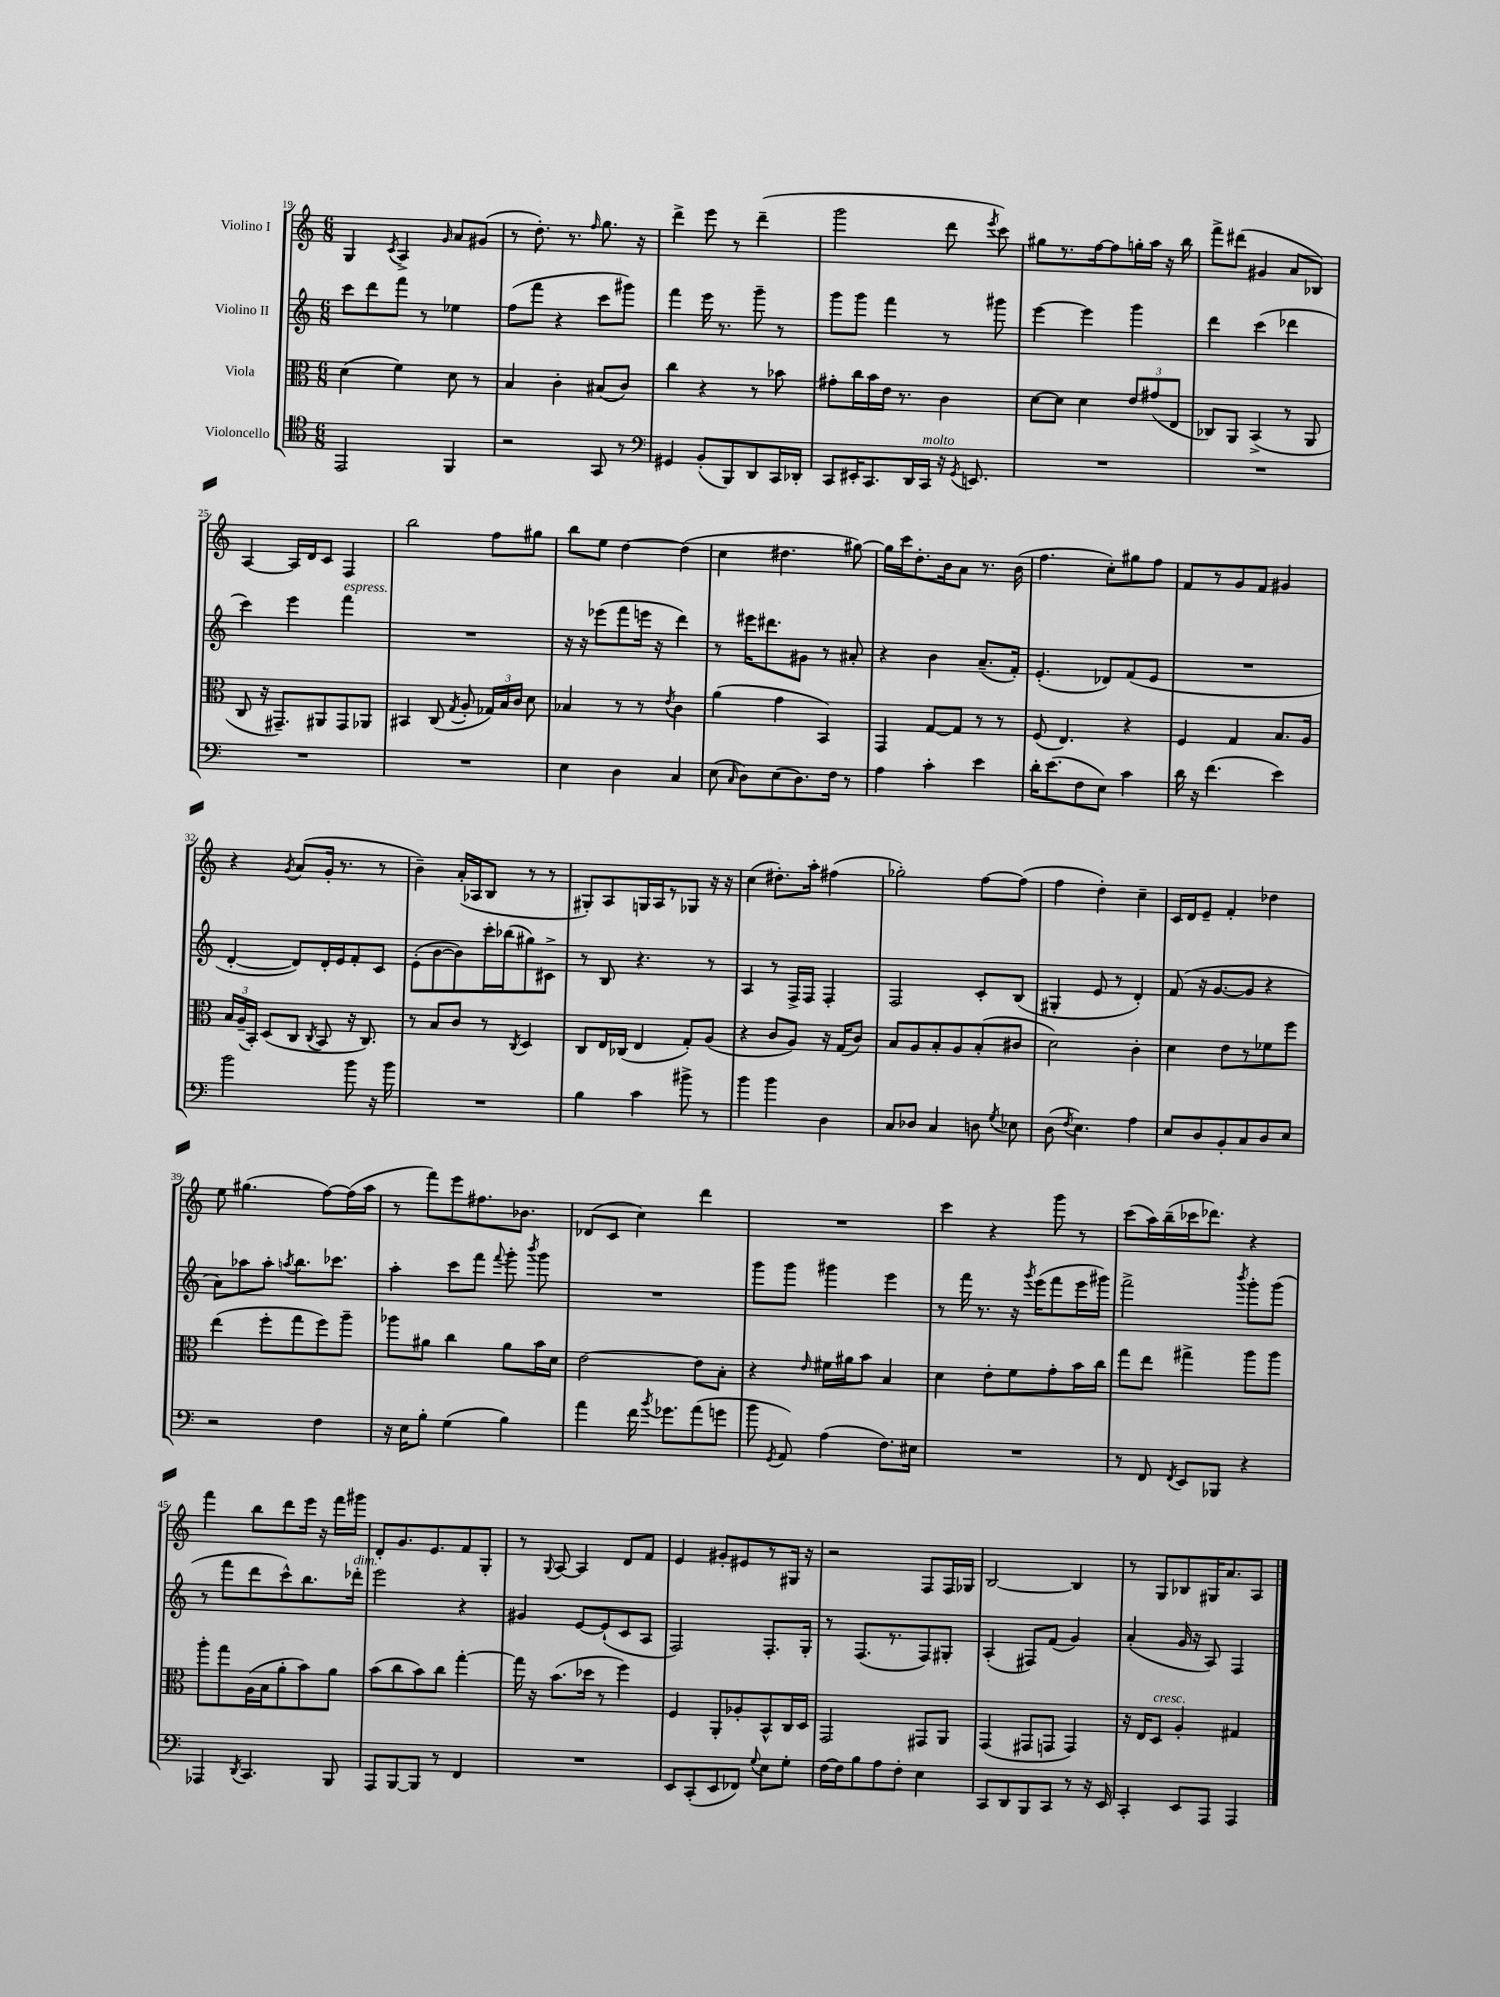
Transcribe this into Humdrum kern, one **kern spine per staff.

**kern	**kern	**kern	**kern
*staff4	*staff3	*staff2	*staff1
*clefC4	*clefC3	*clefG2	*clefG2
*k[]	*k[]	*k[]	*k[]
*M6/8	*M6/8	*M6/8	*M6/8
2EE/	(4d\	8ccc\L	4G/
.	.	8ddd\	.
.	.	.	8qc/
.	4f\)	8fff\J	4A^/
.	.	8r	.
.	.	.	16qqg/
4FF/	8d\	4ee-\	8a/L
.	8r	.	(8g#/J
=	=	=	=
2r	4B/	(8ff\L	8r
.	.	8fff\J	8.dd'\)
.	4c'\	4r	.
.	.	.	8.r
.	.	.	16qqff/
8GG/	(8B#/L	8ccc\L	8.gg\
8r	8c/J)	8ggg#\J)	.
.	.	.	16r
=	=	=	=
*clefF4	*	*	*
4GG#/	4cc\	4fff\	4ddd^\
(8BB'/L	4r	16eee\	8eee\
.	.	8.r	.
8BBB/)	.	.	8r
8DD/	8r	8ggg~\	(4ddd~\
16CC/L	8b-\	8r	.
16DD-'/JJ	.	.	.
=	=	=	=
8CC/L	8g#'\L	8ggg\L	2ggg\
16EE#'/K	16cc\L	8ggg\J	.
8.CC/	16b\	.	.
.	16e\JJ	4fff\	.
.	8.r	.	.
16DD/L	.	.	.
16CC/JJ	.	.	.
16r	4c\	8r	8ddd\
8qGG/	.	.	.
8.EE/	.	.	.
.	.	.	8qeee/
.	.	8ggg#\	8ccc\)
=	=	=	=
2.r	[8d\L	[4eee\	8gg#\L
.	8d\]J	.	8.r
.	4d\	4eee\]	.
.	.	.	[16ff\k
.	.	.	8ff\]
.	12e/L	4ggg\	16gg'\L
.	.	.	16aa\JJ
.	(12g#/	.	.
.	.	.	16r
.	12E/J	.	.
.	.	.	16bb\
=	=	=	=
2.r	8C-/L)	4ddd\	8fff^\L
.	8AA/J	.	(8ddd#\J
.	(4BB^/	(4ccc\	4g#/
.	8r	4ddd-\	8a/L
.	8AA/	.	8B-/J)
=	=	=	=
2.r	8C/	4ccc\)	[4A/
.	16r	.	.
.	8.GG#~/L)	.	.
.	.	4eee\	16A/]LL
.	.	.	16d/J
.	8AA#/	.	8c/J
.	8GG#/	4fff\	4F/
.	8AA-/J	.	.
=	=	=	=
2.r	4BB#/	2.r	2bb\
.	(8C/	.	.
.	8qG/	.	.
.	8A'/	.	.
.	24G-/LL)	.	8ff\L
.	24B/	.	.
.	24c/JJ	.	.
.	8d\	.	8gg#\J
=	=	=	=
4E\	4B-/	16r	8bb\L
.	.	16r	.
.	.	(8eee-\L	8ee\J
4D\	8r	8fff\	[4dd\
.	8r	16eee\Jk	.
.	.	16r	.
.	8qe/	.	.
4C/	4c\	4ddd\)	(4dd\]
=	=	=	=
(8E\	(4a\	8r	4cc\
16qqC/	.	.	.
8D\L)	.	16eee#\LK	.
.	.	8.ddd#\	.
(8E\	4g\	.	4.dd#\
8.D\)	.	8g#\J	.
.	4BB/)	8r	.
16F\Jk	.	.	.
8r	.	8a#'/	[8gg#\)
=	=	=	=
4A\	4GG/	4r	16gg#\]LL
.	.	.	16ccc\J
.	.	.	8.dd'\
4c'\	[8G/L	4b\	.
.	.	.	16b\k
.	8G/]J	.	8a\J
4e\	8r	(8.a~/L	8.r
.	8r	.	.
.	.	16f'/Jk)	(16b\
=	=	=	=
16d'\LK	(8F/	(4.e'/	4.ff\
(8.e\	.	.	.
.	4.E/)	.	.
8F\	.	.	.
8E\J)	.	8d-/L)	8cc'\L)
4c\	4r	(8f/	8gg#\
.	.	8e/J	8ff\J
=	=	=	=
16d\	4F/	2.r	8f/L
16r	.	.	.
(4.f\	.	.	8r
.	4G/	.	8g/
.	.	.	8f/J
4e\)	8.B/L	.	4g#/
.	16A/Jk	.	.
=	=	=	=
2b\	24B/LL	[4d'/	4r
.	(24A~/	.	.
.	24BB'/JJ)	.	.
.	(8D/L	.	.
.	.	.	8qg/
.	8C/J	8d/]L)	(8a/L
.	8qC/	.	.
.	8BB/	16d'/L	16g'/Jk
.	.	16e/J	8.r
8b\	16r	8f'/	.
.	8.C/)	.	.
16r	.	8c/J	8r
16b\	.	.	.
=	=	=	=
2.r	8r	(8e'\L	4b~\)
.	8B/L	[8b\	.
.	8c/J	8b\])	(16a'/LL
.	.	.	16A-/J
.	8r	16ccc'\L	8B/J
.	.	(16bb-\J	.
.	8qC/	.	.
.	4D/	8gg#\)	8r
.	.	8c#^\J	8r
=	=	=	=
4B\	8C/L	8r	8G#'/L)
.	16E/L	8B/	8A/
.	(16C-/JJ	.	.
4c\	4E/	4.r	16G/L
.	.	.	16A/J
.	.	.	8r
8b#^\	8G'/L)	.	8G-/J
8r	(8A/J	8r	16r
.	.	.	16r
=	=	=	=
4b\	4r	4A/	(4cc\
4b\	8c/L	8r	8.dd#'\L)
.	8A/J)	16F^/LL	.
.	.	16F/JJ	16aa'\Jk
4D\	16r	4F'/	(4ff#\
.	(16G/LK	.	.
.	8c/J)	.	.
=	=	=	=
8C/L	8B/L	2F/	2gg-'\)
8D-/J	8A/	.	.
4C/	8B'/	.	.
.	8A/	.	.
8D\	(8B'/	8c'/L	[8ff\L
8qG/	.	.	.
8E-\	8c#/J	(8B/J	(8ff\]J
=	=	=	=
(8D\	2d\)	4G#'/	4ff\
8qF/	.	.	.
4.E\)	.	.	.
.	.	8e/	4dd'\)
.	.	8r	.
4A\	4c'\	4d'/)	4cc~\
=	=	=	=
8E/L	4d\	(8f/	16c/LL
.	.	.	16d/J
8D/	.	16r	8e~/J
.	.	[8.g/L	.
8BB'/	8e\L	.	4f'/
8C/	8r	8g/]J	.
8D/	8f-\	4r	4dd-\
8E/J	8ff\J	.	.
=	=	=	=
2r	(4ee\	8a\L)	8ee\
.	.	8aa-\	(4.gg#\
.	8ff'\L	8aa-'\J	.
.	.	8qaa/	.
.	8gg\	8.bb\L	.
4F\	8ff\)	.	[8ff\L)
.	.	8.ccc-\J	.
.	8aa~\J	.	(16ff\]L
.	.	.	16aa\JJ
=	=	=	=
16r	8aa-\L	4aa'\	8r
16E\LK	.	.	.
8B'\J	8a#\J	.	8fff\L)
(4G\	4cc\	8ccc\L	8eee\
.	.	8fff\J	8.ff#\
.	.	8qqfff/	.
4B\)	8a#\L	8ggg'\	.
.	.	.	8.b-\J
.	.	8qbbb/	.
.	16b\L	8ggg\	.
.	16d\JJ	.	.
=	=	=	=
4a\	[2e\	2.r	(8d-/L
.	.	.	8c/J
16f\	.	.	4cc\)
8qb/	.	.	.
8.g-\L	.	.	.
(8a\	8e\]L	.	4ddd\
8g\J	8B'\J	.	.
=	=	=	=
8b\	4r	8ggg\L	2.r
8qGG/	.	.	.
8AA/)	.	8ggg\J	.
.	16qqe/	.	.
(4A\	16f#\LL	4ggg#\	.
.	16a#\J	.	.
.	8b\J	.	.
8.F\L)	4B/	4eee\	.
16E#\Jk	.	.	.
=	=	=	=
2.r	4d\	8r	4ccc\
.	.	16fff\	.
.	.	8.r	.
.	8e'\L	.	4r
.	8f\	16r	.
.	.	8qggg/	.
.	.	(16eee\LK	.
.	8g'\	8fff\	8ggg\
.	16b\L	16eee\L	8r
.	16cc\JJ	16ggg#\JJ)	.
=	=	=	=
8r	8gg\L	2fff^\	(8ccc\L
8FF/	8ee\J	.	16aa\L)
.	.	.	(16bb~\
8qFF/	.	.	.
8EE/L	4gg#^\	.	16ccc-\J
.	.	.	8.ddd-\J)
8BBB-/J	.	.	.
.	.	8qbbb/	.
4r	8aa\L	8ggg'\L	4r
.	8aa\J	(8ggg\J	.
=	=	=	=
4AAA-/	8aa'\L	8r	4fff\
.	8gg\	8fff\L	.
8qDD/	.	.	.
4.CC/	(16A\L	8ddd\	8bb\L
.	16B\J	.	.
.	8a'\	8ccc^^\)	8ddd\
.	8b\)	8.bb\	16eee\Jk
.	.	.	16r
8BBB/	8a\J	.	16fff\LL
.	.	16ddd-'\Jk	16ggg#\JJ
=	=	=	=
8AAA/L	(8b\L	2eee\	8d'/L
[8BBB/	8cc\	.	8.g/
8BBB/]J	8b\)	.	.
.	.	.	8.e/
8r	8cc\J	.	.
4FF/	[4gg'\	4r	8f/
.	.	.	8G'/J
=	=	=	=
2.r	16gg\]	4g#/	8r
.	16r	.	.
.	.	.	8qqG/
.	(8.b\L	.	[8A/
.	.	[8e/L	4A/]
.	16dd-\Jk	.	.
.	8r	(8e`/]	.
.	4ff\)	8c/	8d/L
.	.	8A/J	8f/J
=	=	=	=
8EE/L	4F/	2F/)	4e/
(8CC'/	.	.	.
8EE/	8AA'/L	.	8g#'/L
8FF-/J)	8A-'/	.	8e#/
8qqG/	.	.	.
8E\L	8BB^^/	8.F'/L	8r
8G'\J	16C/L	.	16G#/Jk
.	16D/JJ	16G'/Jk	16r
=	=	=	=
[16F\LL	2GG/	8r	2r
16F\]J	.	.	.
8B\	.	(8.F/L	.
8A\	.	.	.
.	.	8.r	.
8F'\J	.	.	.
4E\	8GG#/L	8F/)	8F/L
.	8AA/J	8G#'/J	16F/L
.	.	.	16G-/JJ
=	=	=	=
8CC/L	(4GG/	(4A'/	[2B/
8DD/	.	.	.
8BBB/	8GG#/L	8F#/L)	.
8CC/J	8GG/J	(8f/J	.
8r	4GG/)	4g/)	4B/]
16r	.	.	.
16EE/	.	.	.
=	=	=	=
4CC'/	16r	(4a'/	8r
.	16E/LK	.	.
.	8D/J	.	8G/L
8EE/L	4A'/	16g/	8B-/
.	.	16r	.
8AAA/J	.	8A/)	16G#/K
.	.	.	8.a/
4AAA/	4G#/	4F/	.
.	.	.	8A/J
==	==	==	==
*-	*-	*-	*-
